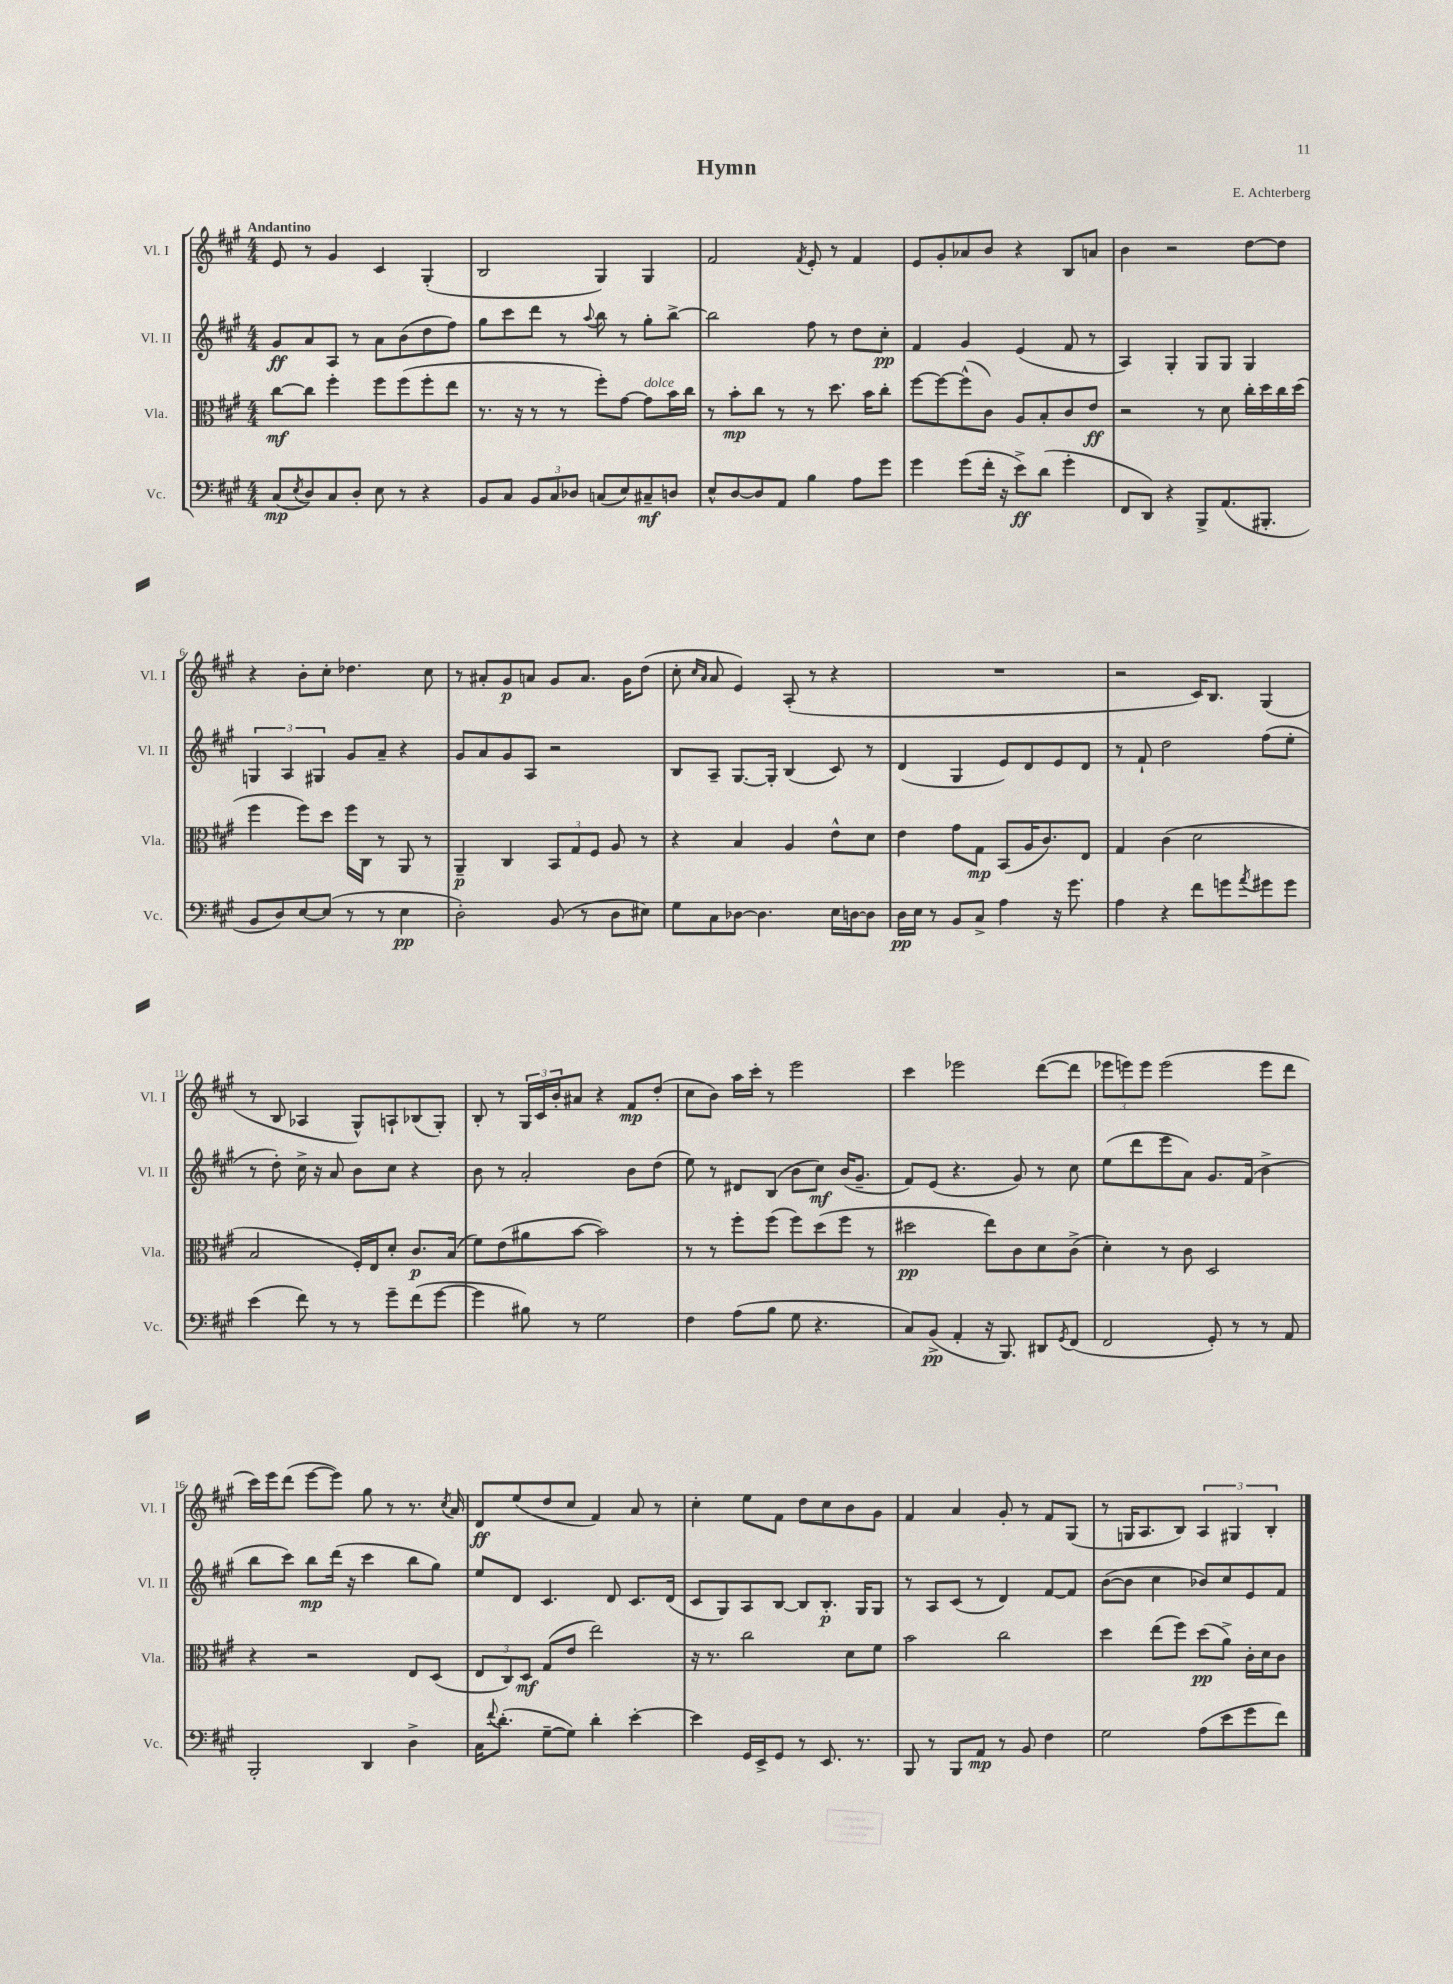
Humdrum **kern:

**kern	**kern	**kern	**kern
*staff4	*staff3	*staff2	*staff1
*clefF4	*clefC3	*clefG2	*clefG2
*k[f#c#g#]	*k[f#c#g#]	*k[f#c#g#]	*k[f#c#g#]
*M4/4	*M4/4	*M4/4	*M4/4
(8C#	[8cc#	8g#	8e
8qE	.	.	.
8D)	8cc#]	8a	8r
8C#	4ff#'	8A	4g#
8D'	.	8r	.
8E	8ff#	8a	4c#
8r	(8ff#	(8b	.
4r	8ff#'	8dd	(4G#'
.	8ee	8ff#)	.
=	=	=	=
8BB	8.r	8gg#	2B
8C#	.	8ccc#	.
.	16r	.	.
12BB	8r	8ddd	.
12C#	.	.	.
.	8r	8r	.
12D-	.	.	.
.	.	8qqaa	.
(8C	8ff#')	8bb	4G#)
8E)	[8g#	8r	.
8C#~	8g#]	8gg#'	4G#
8D	16b	[8bb^	.
.	16cc#	.	.
=	=	=	=
8E^^	8r	2bb]	2f#
[8D	8b'	.	.
8D]	8cc#	.	.
8AA	8r	.	.
.	.	.	8qf#
4B	8r	8ff#	8e'
.	8.dd	8r	8r
8A	.	8dd	4f#
.	16b	.	.
8g#	8cc#'	8cc#'	.
=	=	=	=
4g#	[8ff#	4f#	8e
.	8ff#_	.	8g#'
(8g#	(8ff#^^]	4g#	8a-
16f#'	8c#)	.	8b
16r	.	.	.
8e^)	8A	(4e	4r
(8d	8B'	.	.
4g#'	8c#	8f#	8B
.	8e	8r	8a
=	=	=	=
8FF#	2r	4A)	4b
8DD)	.	.	.
4r	.	4G#'	2r
8BBB^	8r	8G#	.
(8.AA	8d	8G#	.
.	16cc#'	4G#	[8dd
8.BBB#'	16dd	.	.
.	16cc#	.	8dd]
.	(16dd	.	.
=	=	=	=
8BB	4ff#	6G	4r
8D)	.	.	.
.	.	6A	.
[8E	8ff#)	.	8b'
.	.	6G#	.
(8E]	8dd	.	8cc#'
8r	16ff#	8g#	4.dd-
.	16C#	.	.
8r	8r	8a~	.
4E	8AA	4r	.
.	8r	.	8cc#
=	=	=	=
2D')	4AA~	8g#	8r
.	.	8a	8a#'
.	4C#	8g#	8g#
.	.	8A	8a
(8BB	12BB	2r	8g#
.	12G#	.	.
8r	.	.	8.a
.	12F#	.	.
8D	8A	.	.
.	.	.	16g#
8E#)	8r	.	(8dd
=	=	=	=
8G#	4r	8B	8cc#'
.	.	.	16qqcc#
.	.	.	16qqa
8C#	.	8A~	8a
[8D-	4B	[8.G#	4e)
4.D-]	.	.	.
.	.	16G#']	.
.	4A	(4B	(8A'
.	.	.	8r
16E	8e^^	8c#)	4r
[16D	.	.	.
8D]	8d	8r	.
=	=	=	=
16D	4e	(4d	1r
16E	.	.	.
8r	.	.	.
8BB	8g#	4G#	.
8C#^	8G#	.	.
4A	(8BB	8e)	.
.	16A	8d	.
.	8.c#)	.	.
16r	.	8e	.
8.g#	.	.	.
.	8E	8d	.
=	=	=	=
4A	4G#	8r	2r
.	.	8f#`	.
4r	(4c#	2dd	.
8f#	2d	.	16c#)
.	.	.	8.B
8g	.	.	.
8qa	.	.	.
8g#	.	(8ff#	(4G#
8g#	.	8ee'	.
=	=	=	=
(4e	2B	8r	8r
.	.	8dd')	8B
8f#)	.	16cc#^	4A-
.	.	16r	.
8r	.	8a	.
8r	16F#')	8b	8G#^^)
.	16E	.	.
8g#~	8d'	8cc#	8A`
(8f#	8.c#	4r	(8B-
[8g#	.	.	8G#')
.	(16B	.	.
=	=	=	=
4g#]	8f#)	8b	8B'
.	(8e	8r	8r
8B#)	8a#	2a'	24G#
.	.	.	24c#
.	.	.	24b'
8r	[8b	.	8a#
2G#	2b])	.	4r
.	.	8b	8f#
.	.	(8dd	(8dd'
=	=	=	=
4F#	8r	8ee)	8cc#
.	8r	8r	8b)
(8A	8ff#'	8d#	16aa
.	.	.	16ccc#'
8B	(8ff#	(8B	8r
8G#	8ff#)	8b	2eee
4.r	(8dd	8cc#)	.
.	8ff#	(16b	.
.	.	8.g#~	.
.	8r	.	.
=	=	=	=
8C#)	2dd#	8f#)	4ccc#
(8BB^	.	(8e	.
4AA'	.	4.r	2eee-
16r	8ee)	.	.
8.BBB)	.	.	.
.	8c#	8g#)	.
8DD#	8d	8r	([8ddd
8qGG#	.	.	.
(8FF#	(8c#^	8cc#	8ddd]
=	=	=	=
2FF#	4d')	(8ee	12eee-
.	.	.	12eee)
.	.	8ddd	.
.	.	.	12eee
.	8r	8eee	(2eee
.	8c#	8a)	.
8GG#')	2D	8.g#	.
8r	.	.	.
.	.	(16f#	.
8r	.	4b^	8eee
8AA	.	.	8ddd
=	=	=	=
2BBB'	4r	8bb	16ccc#)
.	.	.	16eee
.	.	8ccc#)	(8ddd
.	2r	8bb	[8eee
.	.	(16ddd	8eee])
.	.	16r	.
4DD	.	4ccc#	8gg#
.	.	.	8r
4D^	8E	8bb	8.r
.	(8D	8gg#)	.
.	.	.	8qcc#
.	.	.	16a
=	=	=	=
16C#	12E	8ee	8d
8qqf#	.	.	.
(8.d'	.	.	.
.	12C#)	.	.
.	.	8d	(8ee
.	12D	.	.
[8G#~	(8G#	4.c#	8dd
8G#])	8e	.	8cc#
4d'	2ee)	.	4f#)
.	.	8d	.
[4e'	.	8.c#	8a
.	.	.	8r
.	.	(16d	.
=	=	=	=
4e]	16r	8c#	4cc#'
.	8.r	.	.
.	.	8G#)	.
16GG#	2cc#	8A	8ee
16EE^	.	.	.
8GG#	.	[8B	8f#
8r	.	8B]	8dd
8.EE	.	8.B'	8cc#
.	8d	.	8b
8.r	.	16G#	.
.	8f#	8G#	8g#
=	=	=	=
8BBB	2b	8r	4f#
8r	.	8A	.
8BBB	.	(8c#	4a
8AA	.	8r	.
8r	2cc#	4d)	8g#'
8BB	.	.	8r
4F#	.	[8f#	8f#
.	.	8f#]	(8G#
=	=	=	=
2G#	4dd	([8b	8r
.	.	8b]	16G
.	.	.	8.A
.	(8ee	4cc#	.
.	8ff#)	.	8B)
(8A	(8dd	8b-)	6A
8e	8a^)	8cc#	.
.	.	.	6G#
8g#	16c#'	8e	.
.	16d	.	.
.	.	.	6B'
8f#)	8c#	8f#	.
==	==	==	==
*-	*-	*-	*-
